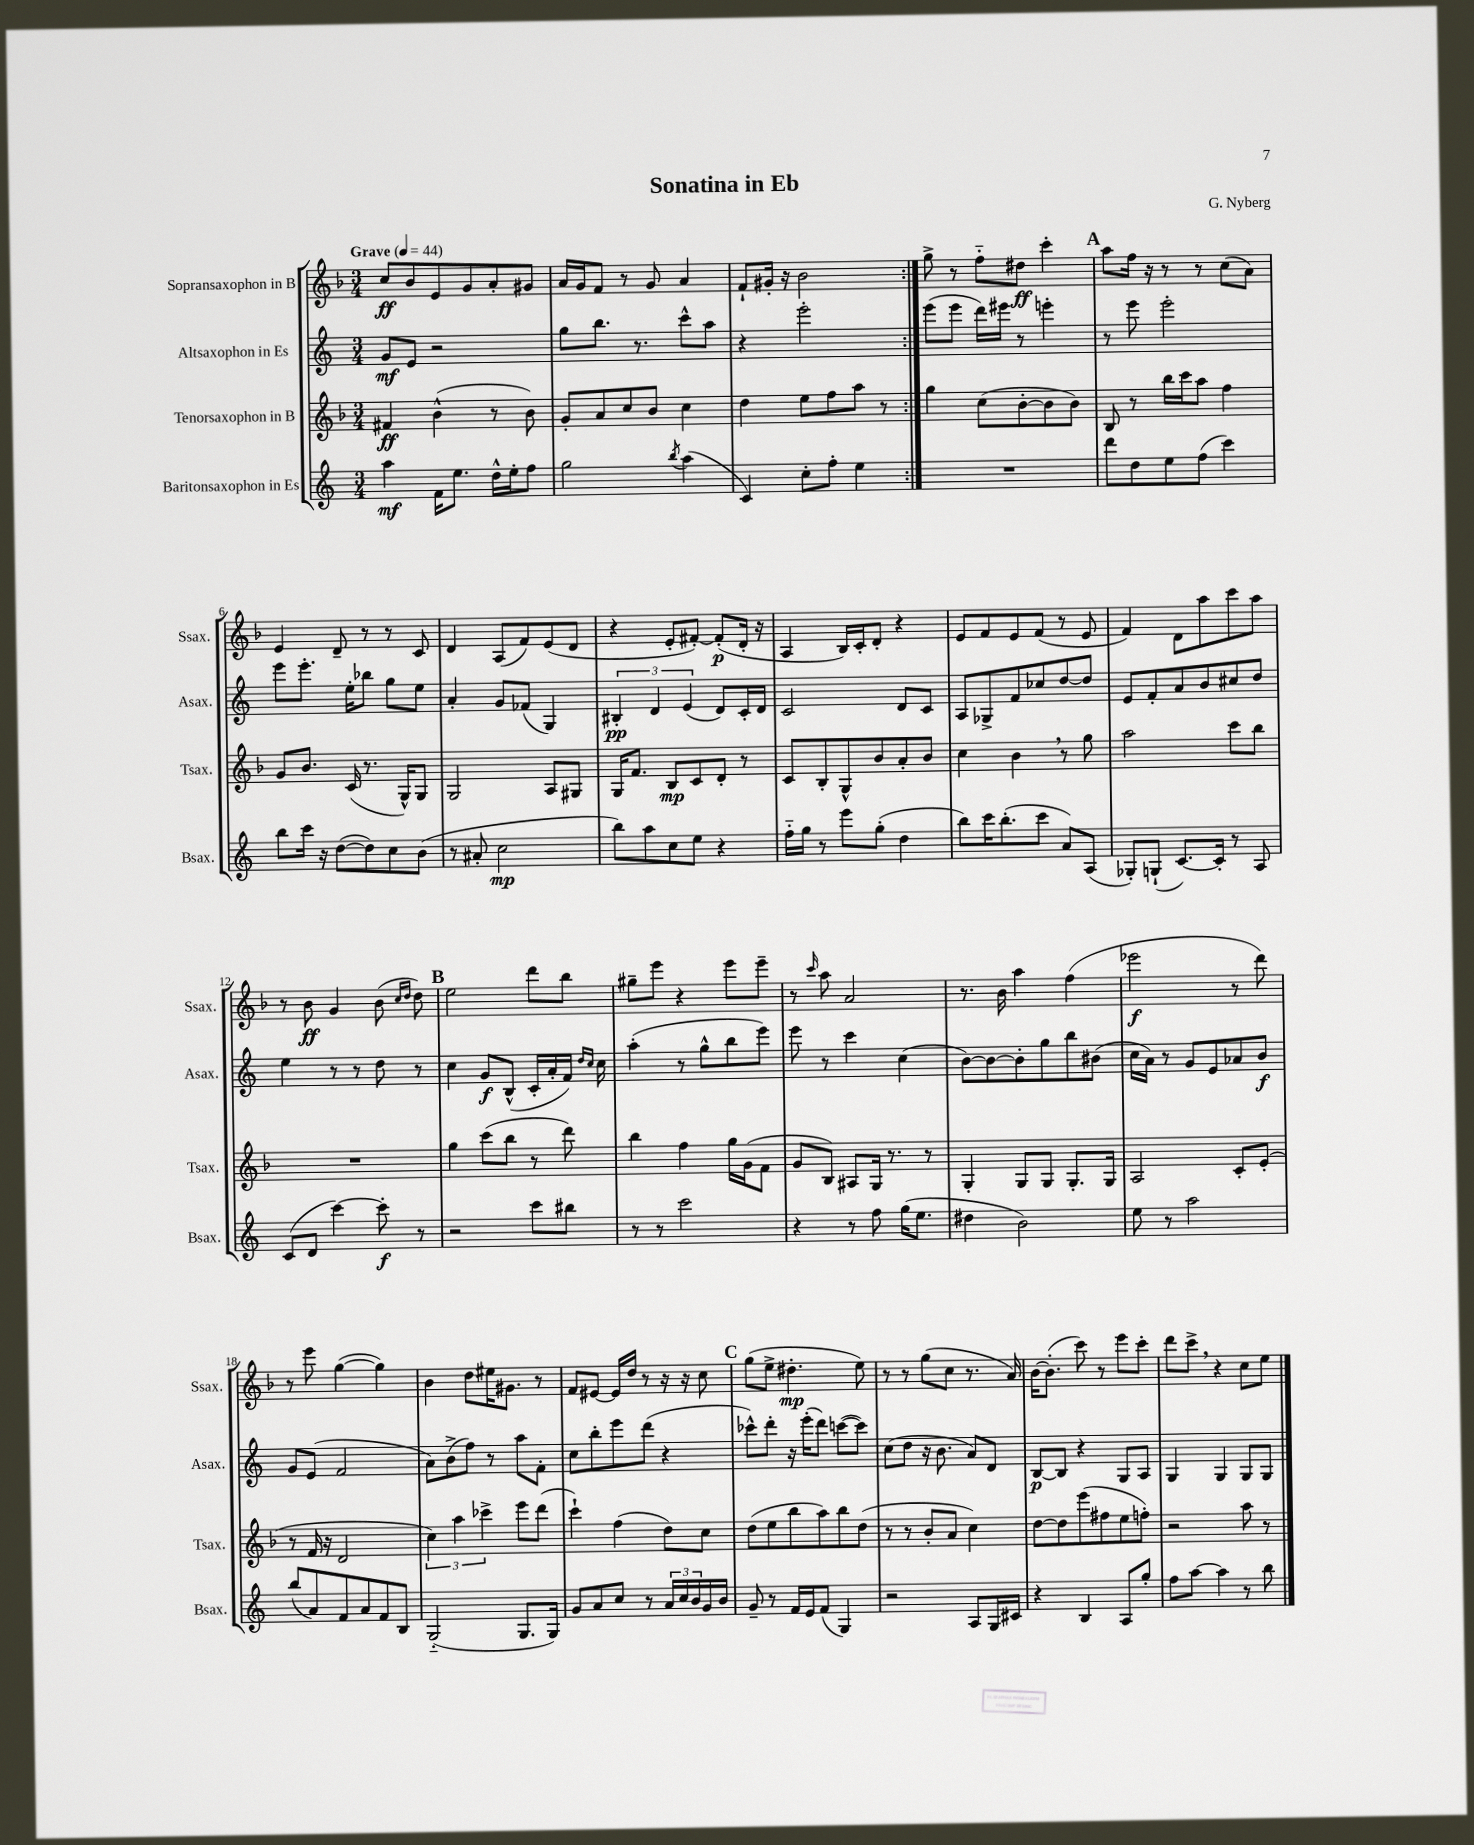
\header { title = "Sonatina in Eb" composer = "G. Nyberg" }
<<
\new StaffGroup <<
\new Staff = "s0" \with { instrumentName = "Sopransaxophon in B" shortInstrumentName = "Ssax." } {
    \clef treble \key f \major \numericTimeSignature \time 3/4 \tempo "Grave" 4 = 44
    \repeat volta 2 { c''8\ff bes'8 e'8 g'8 a'8-. gis'8 |
    a'16 g'16 f'8 r8 g'8 a'4 |
    f'8-! gis'16-. r16 bes'2 | }
    g''8-> r8 f''8-_ dis''8\ff c'''4-. |
    \mark \markup { \bold "A" } a''8 f''16 r16 r8 r8 c''8( a'8) |
    e'4 d'8-- r8 r8 c'8 |
    d'4 a8( f'8) e'8( d'8 |
    r4 e'8-. fis'8~-.) fis'8-.\p( d'16-. r16 |
    a4 bes16) c'16-. d'8-. r4 |
    e'8 f'8 e'8 f'8( r8 e'8 |
    f'4) d'8 a''8 c'''8 a''8 |
    r8 bes'8\ff g'4 bes'8( \grace { c''16 d''16 } d''8) |
    \mark \markup { \bold "B" } e''2 d'''8 bes''8 |
    gis''8-- e'''8 r4 e'''8 e'''8-- |
    r8 \grace { c'''16 } a''8 a'2 |
    r8. bes'16 a''4 f''4( |
    ees'''2\f r8 d'''8) |
    r8 e'''8 g''4~( g''4) |
    bes'4 d''8 eis''16 gis'8. r8 |
    f'8 eis'8~ eis'16 d''16 r8 r16 r16 c''8 |
    \mark \markup { \bold "C" } g''8( e''8-> dis''4.-.\mp e''8) |
    r8 r8 g''8( c''8 r8. a'16) |
    bes'16~ bes'8.-.( c'''8) r8 e'''8 c'''8-. |
    d'''8 c'''8-> \breathe r4 c''8 e''8 \bar "|." |
}
\new Staff = "s1" \with { instrumentName = "Altsaxophon in Es" shortInstrumentName = "Asax." } {
    \clef treble \key c \major \numericTimeSignature \time 3/4
    \repeat volta 2 { g'8\mf e'8 r2 |
    g''8 b''8. r8. c'''8-^ a''8 |
    r4 e'''2-. | }
    e'''8( e'''8 d'''16) eis'''16 r8 e'''4-. |
    \mark \markup { \bold "A" } r8 e'''8 e'''2-. |
    e'''8 e'''8.-. e''16-. bes''8 g''8 e''8 |
    a'4-. g'8 fes'8( g4) |
    \tuplet 3/2 { bis4-.\pp d'4 e'4( } d'8) c'16-. d'16 |
    c'2 d'8 c'8 |
    a8 ges8-> f'8 ces''8 d''8~ d''8 |
    e'8 f'8-. a'8 b'8 cis''8 d''8 |
    e''4 r8 r8 d''8 r8 |
    \mark \markup { \bold "B" } c''4 g'8\f b8-^( c'16-. a'16-. f'16) \grace { d''16 c''16 } c''16 |
    a''4-.( r8 g''8-^ b''8 e'''8) |
    e'''8 r8 c'''4 c''4( |
    b'8~) b'8~ b'8-. g''8 b''8 bis'8( |
    c''16 a'16) r8 g'8 e'8 aes'8 b'8\f |
    g'8 e'8( f'2 |
    a'8) b'8->( f''8) r8 a''8 f'8-. |
    c''8 b''8-. e'''8 d'''8( r4 |
    \mark \markup { \bold "C" } ces'''8-^) d'''8-. r16 e'''16-.( d'''8) c'''8~( c'''8) |
    c''8( d''8 r16 b'8. a'8) d'8 |
    b8~\p b8 r4 g8 a8 |
    g4 g4 g8 g8 \bar "|." |
}
\new Staff = "s2" \with { instrumentName = "Tenorsaxophon in B" shortInstrumentName = "Tsax." } {
    \clef treble \key f \major \numericTimeSignature \time 3/4
    \repeat volta 2 { fis'4\ff bes'4-^( r8 bes'8) |
    g'8-. a'8 c''8 bes'8 c''4 |
    d''4 e''8 f''8 a''8 r8 | }
    g''4 c''8( bes'8~-. bes'8 bes'8) |
    \mark \markup { \bold "A" } bes8 r8 bes''16 c'''16 a''8 f''4 |
    g'8 bes'8. c'16( r8. g16-^) g8 |
    g2 a8 gis8 |
    g16 f'8. bes8\mp c'8 d'8-. r8 |
    c'8 bes8-. g8-^ bes'8 a'8-. bes'8 |
    c''4 bes'4 \breathe r8 g''8 |
    a''2 c'''8 bes''8 |
    R2. |
    \mark \markup { \bold "B" } g''4 c'''8( bes''8 r8 d'''8) |
    bes''4 f''4 g''16 g'16( f'8 |
    g'8 bes8) ais8 g16 r8. r8 |
    g4-. g8 g8 g8.-. g16 |
    a2 c'8-. e'8-.( |
    r8 f'16 r16 d'2 |
    \tuplet 3/2 { c''4) a''4 ces'''4-> } e'''8 d'''8( |
    c'''4-!) f''4( d''8) c''8 |
    \mark \markup { \bold "C" } d''8( e''8 bes''8 a''8) bes''8 d''8( |
    r8 r8 bes'8-. a'8 c''4) |
    d''8~ d''8 e'''8( fis''8 e''8 f''8-.) |
    r2 a''8 r8 \bar "|." |
}
\new Staff = "s3" \with { instrumentName = "Baritonsaxophon in Es" shortInstrumentName = "Bsax." } {
    \clef treble \key c \major \numericTimeSignature \time 3/4
    \repeat volta 2 { a''4\mf f'16 e''8. d''16-^ e''16-. f''8 |
    g''2 \acciaccatura { b''8 } a''4( |
    c'4) c''8-. f''8-. e''4 | }
    R2. |
    \mark \markup { \bold "A" } d'''8 d''8 e''8 f''8( c'''4) |
    b''8 c'''16 r16 d''8~( d''8) c''8 b'8( |
    r8 ais'8-. c''2\mp |
    b''8) a''8 c''8 e''8 r4 |
    f''16-_ g''16 r8 e'''8 g''8-.( d''4 |
    b''8) c'''16 b''8.-.( c'''8 a'8) a8( |
    ges8-.) g8-!( c'8.~) c'16-. r8 a8 |
    c'8( d'8 c'''4~) c'''8-.\f r8 |
    \mark \markup { \bold "B" } r2 c'''8 bis''8 |
    r8 r8 c'''2 |
    r4 r8 f''8 g''16( e''8. |
    dis''4 b'2) |
    e''8 r8 a''2 |
    b''8( a'8) f'8 a'8 f'8 b8 |
    g2-_( g8. g16) |
    g'8 a'8 c''8 r8 \tuplet 3/2 { a'16 c''16 b'16 } g'16 b'16 |
    \mark \markup { \bold "C" } g'8-- r8 f'16 e'16 f'8( g4) |
    r2 a8 g16 cis'16 |
    r4 b4 a8 g''8-. |
    f''8 a''8~ a''4 r8 b''8 \bar "|." |
}
>>
>>
